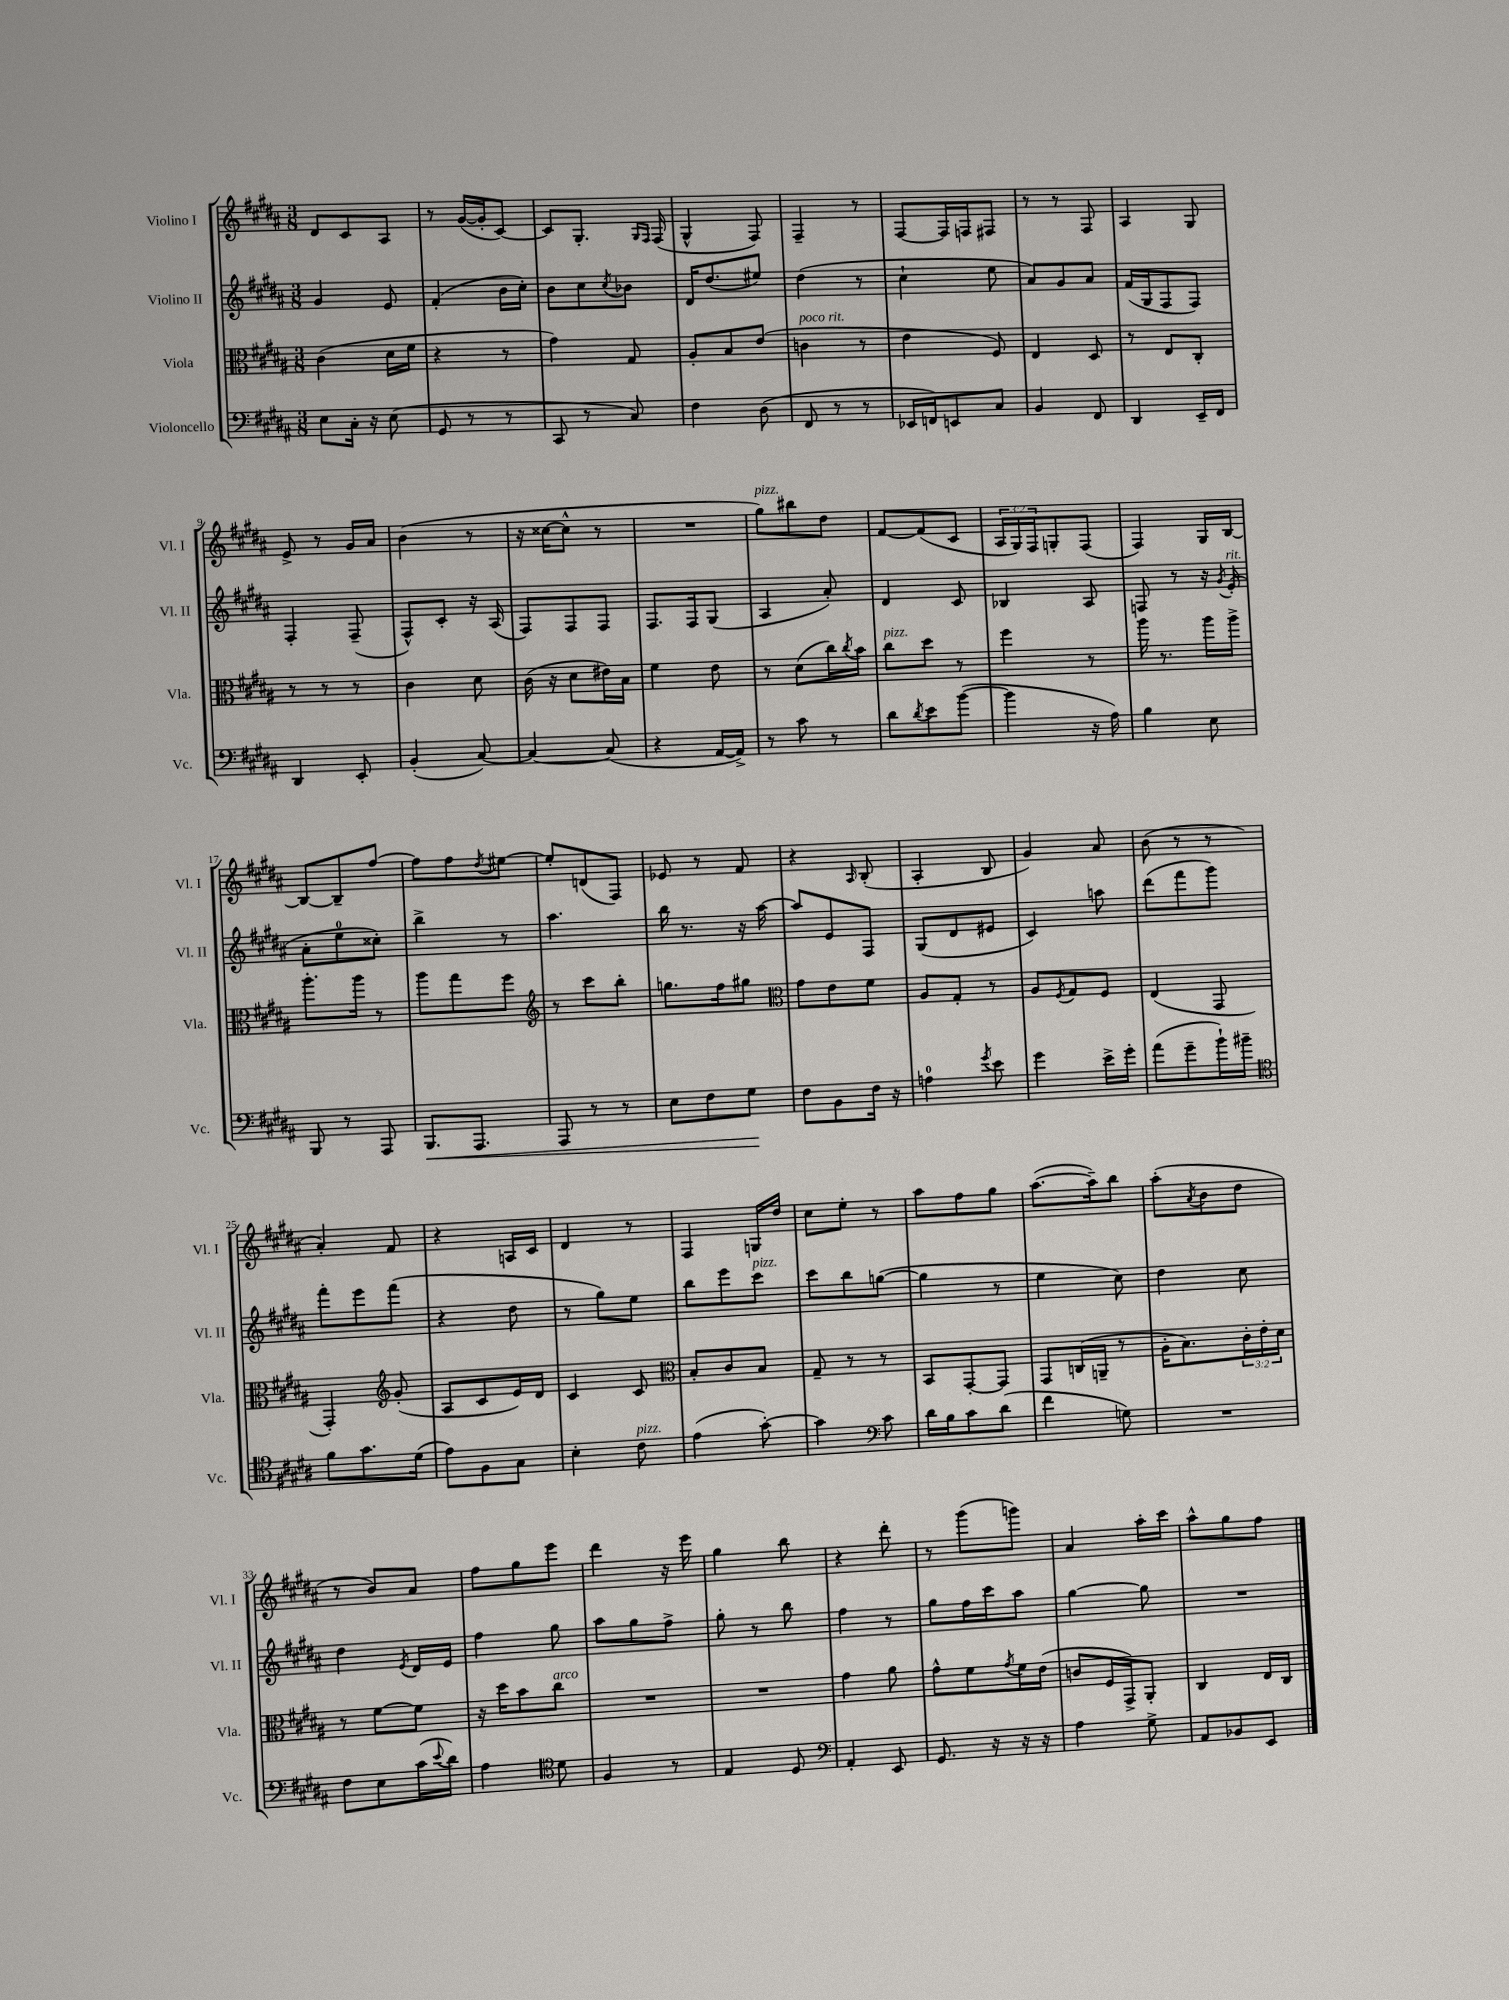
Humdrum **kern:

**kern	**kern	**kern	**kern
*staff4	*staff3	*staff2	*staff1
*clefF4	*clefC3	*clefG2	*clefG2
*k[f#c#g#d#a#]	*k[f#c#g#d#a#]	*k[f#c#g#d#a#]	*k[f#c#g#d#a#]
*M3/8	*M3/8	*M3/8	*M3/8
8E\L	(4c#\	4g#/	8d#/L
16C#'\Jk	.	.	8c#/
16r	.	.	.
(8E\	16d#\LL	8e/	8A#/J
.	16f#\JJ	.	.
=	=	=	=
8GG#/	4r	(4f#'/	8r
8r	.	.	([16g#/LL
.	.	.	16g#'/]J
8r	8r	16b\LL	[8c#/J)
.	.	16cc#'\JJ)	.
=	=	=	=
8CC#/	4g#\)	8b\L	8c#/]L
8r	.	8cc#\	8.G#'/J
.	.	8qcc#/	.
8C#/)	8G#/	8b-\J	.
.	.	.	16qqG#/LL
.	.	.	16qqF#/JJ
.	.	.	(16F#/
=	=	=	=
4F#\	8A#'/L	16d#/LK	4G#^^/
.	.	(8.dd#/	.
.	8B/	.	.
(8D#\	(8e/J	8ee#/J)	8F#/)
=	=	=	=
8FF#/	4c\	(4dd#\	4F#~/
8r	.	.	.
8r	8r	8r	8r
=	=	=	=
16EE-/LL	4e\	4cc#`\	[8F#/L
16FF/J)	.	.	.
8EE/	.	.	16F#/]L
.	.	.	16F/J
8C#/J	8F#/)	8ee\	8F#/J
=	=	=	=
4BB/	4E/	8a#/L)	8r
.	.	8g#/	8r
8FF#/	8D#/	8a#/J	8F#/
=	=	=	=
4DD#/	8r	(16f#/LL	4A#/
.	.	16G#/J	.
.	8E/L	8F#/	.
16EE~/LL	8C#'/J	8F#/J)	8G#/
16FF#/JJ	.	.	.
=	=	=	=
4DD#/	8r	4F#'/	8e^/
.	8r	.	8r
8EE'/	8r	(8F#~/	16g#/LL
.	.	.	16a#/JJ
=	=	=	=
(4BB'/	4c#\	8F#^^/L)	(4b\
.	.	8c#'/J	.
[8C#/)	8d#\	16r	8r
.	.	(16A#/	.
=	=	=	=
4C#/_	(16c#\	8F#/L)	16r
.	16r	.	[16cc##\LK
.	8d#\L	8F#/	8cc##^^\]J
(8C#/]	16e#\L)	8F#/J	8r
.	16B\JJ	.	.
=	=	=	=
4r	4f#\	8.F#/L	4.r
.	.	16F#/k	.
[16AA#/LL	8e\	(8G#/J	.
16AA#^/]JJ)	.	.	.
=	=	=	=
8r	8r	4A#/	8gg#\L)
8c#\	(8d#\L	.	8bb#\
8r	16cc#\L)	8a#'/)	8dd#\J
.	8qcc#/	.	.
.	16b\JJ	.	.
=	=	=	=
8d#\L	8cc#\L	4d#/	[8f#/L
8qd#/	.	.	.
8e\	8dd#\J	.	(8f#/]
([8b\J	8r	8c#/	8c#/J
=	=	=	=
4b\]	4ff#\	4B-/	24A#/LL
.	.	.	24G#/)
.	.	.	24F#/J
.	.	.	8G'/
16r	8r	8A#/	(8F#/J
16A#\)	.	.	.
=	=	=	=
4B\	16aa#\	8F/	4F#/)
.	8.r	.	.
.	.	8r	.
8E\	16aa#\LL	16r	16G#/LL
.	.	8qg#/	.
.	16aa#^\JJ	(16e'/	[16B/JJ
=	=	=	=
8BBB/	8.aa#'\L	8a#'\L	8B/_L
8r	.	8ee\	8B~/]
.	16aa#\Jk	.	.
8AAA#/	8r	8cc##'\J)	[8ff#/J
=	=	=	=
8.BBB/L	8aa#\L	4bb^\	8ff#\]L
.	8gg#\	.	8ff#\
8.AAA#/J	.	.	.
.	.	.	8qdd#/
.	8ff#\J	8r	[8ee#\J
=	=	=	=
*	*clefG2	*	*
8AAA#/	8r	4.aa#\	8ee#'/]L
8r	8ccc#\L	.	(8d/
8r	8bb'\J	.	8F#/J)
=	=	=	=
8E\L	8.gg\L	16bb\	8e-/
.	.	8.r	.
8F#\	.	.	8r
.	16ff#\k	.	.
8G#\J	8gg#\J	16r	8f#/
.	.	[16aa#\	.
=	=	=	=
*	*clefC3	*	*
8F#\L	8g#\L	8aa#/]L	4r
8BB\	8e\	8e/	.
.	.	.	16qqA#/
16F#\Jk	8f#\J	8F#/J	(8B'/
16r	.	.	.
=	=	=	=
4A\	8A#/L	(8G#/L	4A#'/
.	8G#'/J	8d#/	.
8qg#/	.	.	.
8e\	8r	8e#/J	8B/
=	=	=	=
4g#\	8A#/L	4c#/)	4g#/)
.	8qF#/	.	.
.	8G#/	.	.
16e^\LL	8F#/J	8aa\	8a#/
16g#'\JJ	.	.	.
=	=	=	=
(8a#\L	(4E/	(8ddd#\L	(8b\
8g#~\	.	8fff#\	8r
16b`\L)	8GG#/	8ggg#\J)	8r
16b#~\JJ	.	.	.
=	=	=	=
*clefC4	*	*	*
8f#\L	4GG#'/)	8fff#'\L	4a#'/)
8.g#\	.	8eee\	.
*	*clefG2	*	*
.	(8g#'/	(8fff#\J	8f#/
(16d#\Jk	.	.	.
=	=	=	=
8e\L)	8A#/L	4r	4r
8F#\	8c#/	.	.
8G#\J	16e/L)	8dd#\	16A/LL
.	16d#/JJ	.	16c#/JJ
=	=	=	=
4B'\	4c#/	8r	4d#/
.	.	8gg#\L)	.
8c#\	8c#/	8ee\J	8r
=	=	=	=
*	*clefC3	*	*
(4e\	8B'/L	8bb\L	4F#/
.	8c#/	8eee\	.
[8g#'\)	8B/J	8ccc#\J	16G/LL
.	.	.	16dd#/JJ
=	=	=	=
4g#\]	8G#~/	8ccc#\L	8cc#\L
.	8r	8bb\	8ee'\J
*clefF4	*	*	*
8c#\	8r	([8gg\J	8r
=	=	=	=
16d#\LL	8BB/L	4gg\]	8aa#\L
16B\J	.	.	.
8c#\	[8GG#'/	.	8ff#\
(8d#\J	8GG#/]J	8r	8gg#\J
=	=	=	=
4f#\	8GG#/L	4ee\	([8.aa#\L
.	(16C/L	.	.
.	16AA~/JJ	.	16aa#~\]k)
8G\)	8r	8cc#\)	8bb\J
=	=	=	=
4.r	16A#'\LK	4dd#\	(8aa#'\L
.	8.B\)	.	.
.	.	.	8qa#/
.	.	.	8b\
.	24c#'\L	8cc#\	8dd#\J
.	24e'\	.	.
.	24d#\JJ	.	.
=	=	=	=
8F#\L	8r	4dd#\	8r
8E\	[8f#\L	.	8b/L)
.	.	8qe/	.
(16c#\L	8f#\]J	16d#/LL	8a#/J
8qqe/	.	.	.
16d#\JJ)	.	16e/JJ	.
=	=	=	=
4A#\	16r	4ff#\	8ff#\L
.	16dd#\LK	.	.
.	8b\	.	8gg#\
*clefC4	*	*	*
8d#\	8cc#\J	8gg#\	8eee\J
=	=	=	=
4F#/	4.r	8aa#\L	4ddd#\
.	.	8gg#\	.
8r	.	8ff#^\J	16r
.	.	.	16eee\
=	=	=	=
4E/	4.r	8gg#'\	4gg#\
.	.	8r	.
8D#/	.	8bb\	8bb\
=	=	=	=
*clefF4	*	*	*
4AA#'/	4g#\	4ff#\	4r
8EE/	8a#\	8r	8ddd#'\
=	=	=	=
8.GG#/	8g#^^\L	8gg#\L	8r
.	8f#\	16ff#\L	(8ggg#\L
16r	.	16ccc#\J	.
.	8qg#/	.	.
16r	16f#\L	8aa#\J	8ggg\J)
16r	(16e\JJ	.	.
=	=	=	=
4A#\	8c/L	[4gg#\	4a#/
.	16F#/L	.	.
.	16GG#^/J)	.	.
8G#^\	8AA#'/J	8gg#\]	16aa#'\LL
.	.	.	16ccc#\JJ
=	=	=	=
8AA#/L	4C#/	4.r	8aa#^^\L
8BB-/	.	.	8gg#\
8EE/J	16E/LL	.	8ff#\J
.	16C#/JJ	.	.
==	==	==	==
*-	*-	*-	*-
